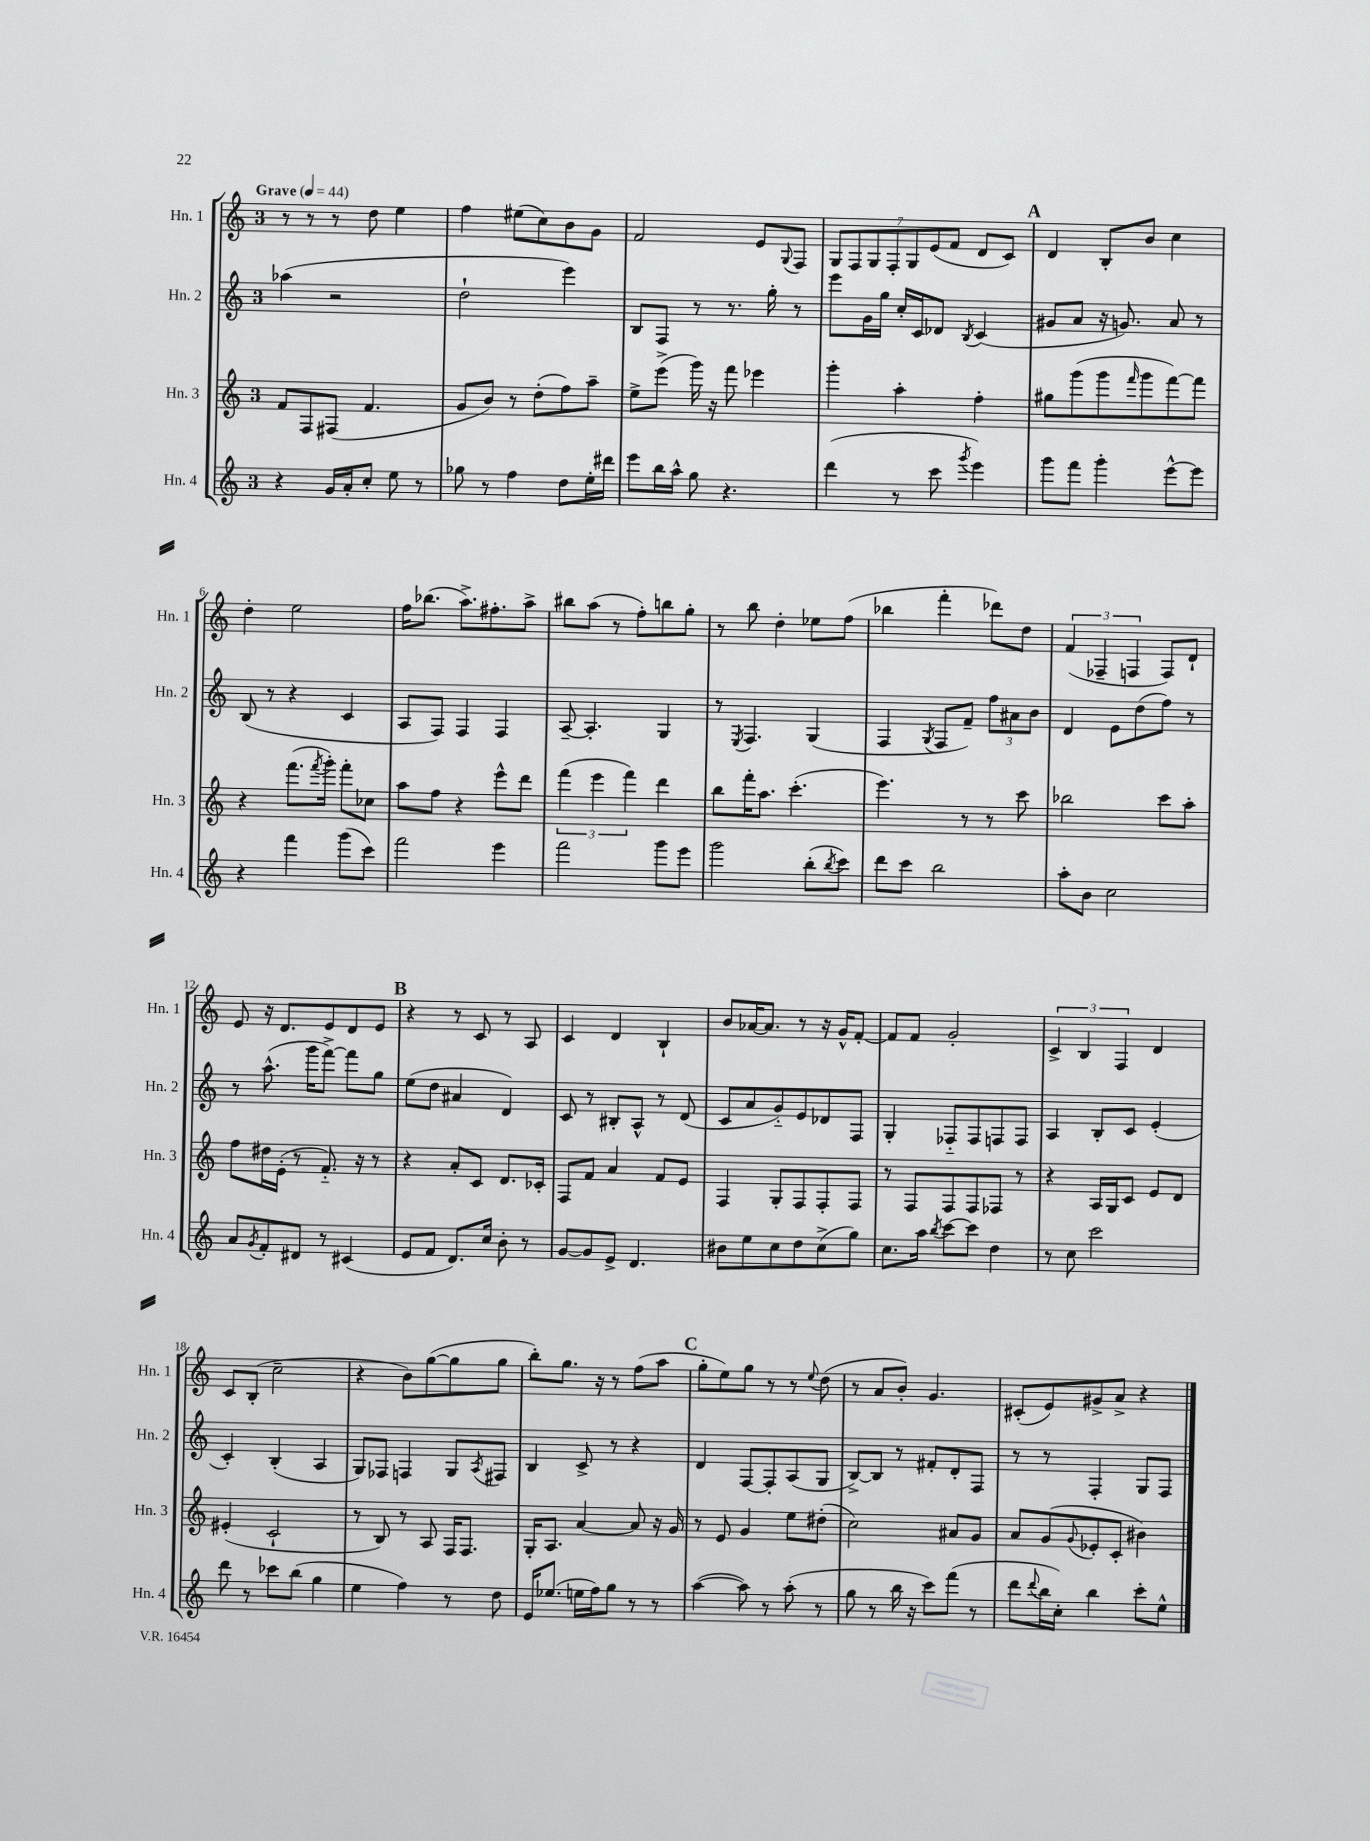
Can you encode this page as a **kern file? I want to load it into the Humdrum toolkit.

**kern	**kern	**kern	**kern
*staff4	*staff3	*staff2	*staff1
*clefG2	*clefG2	*clefG2	*clefG2
*k[]	*k[]	*k[]	*k[]
*M3/4	*M3/4	*M3/4	*M3/4
*MM44	*MM44	*MM44	*MM44
4r	8f	(4aa-	8r
.	8F	.	8r
16g	(8F#	2r	8r
16a'	.	.	.
8cc'	4.f	.	8dd
8ee	.	.	4ee
8r	.	.	.
=	=	=	=
8gg-	8g	2dd`	4ff
8r	8b)	.	.
4ff	8r	.	(8ee#
.	(8dd'	.	8cc)
8dd	8ff)	4eee)	8b
16ee'	8aa~	.	8g
16ddd#	.	.	.
=	=	=	=
8eee	8ee^	8B	2f
16bb	(8eee^	8F	.
16aa^^	.	.	.
8gg	16ggg)	8r	.
.	16r	.	.
4.r	8fff	8.r	.
.	4eee-	.	8e
.	.	16gg'	.
.	.	.	8qqG
.	.	8r	8F
=	=	=	=
(4ddd	4ggg'	8eee	14G
.	.	.	14F
.	.	16g	.
.	.	.	14G
.	.	16gg	.
.	.	.	14F'
8r	4aa'	16cc'	.
.	.	.	14G
.	.	16c	.
.	.	.	(14e
8ccc	.	8d-	.
.	.	.	14f
8qggg	.	8qB	.
4eee)	4ff'	(4c	8d
.	.	.	8c)
=	=	=	=
8ggg	8gg#	8g#	4d
8fff	(8ggg	8a	.
4ggg'	8ggg	16r	8B'
.	.	8.g)	.
.	16qqfff	.	.
.	8ggg	.	8b
[8eee^^	[8fff)	8a	4cc
8eee]	8fff]	8r	.
=	=	=	=
4r	4r	(8B	4dd'
.	.	8r	.
4fff	(8.fff	4r	2ee
.	8qfff	.	.
.	16ggg')	.	.
(8ggg	8fff'	4c	.
8ccc)	8cc-	.	.
=	=	=	=
2fff	8aa	8A	16ff
.	.	.	(8.bb-
.	8ff	8F)	.
.	4r	4F	8.aa^)
.	.	.	8.ff#'
4eee	8eee^^	4F	.
.	8ddd	.	8aa^
=	=	=	=
2fff	(6fff	[8A~	8bb#
.	.	4.A']	(8aa
.	6eee	.	.
.	.	.	8r
.	6fff)	.	.
.	.	.	8ff')
8ggg	4ddd	4G	8bb
8eee	.	.	8gg'
=	=	=	=
2ggg	8bb	8r	8r
.	.	8qE	.
.	16fff'	4.F	8bb
.	8.aa	.	.
.	.	.	4dd'
.	(4.ccc'	.	.
(8bb'	.	(4G	8ee-
8qbb	.	.	.
8ccc)	.	.	(8ff
=	=	=	=
8ddd	4.eee)	4F	4bb-
8ccc	.	.	.
.	.	8qG	.
2bb	.	8F	4fff'
.	8r	8f~)	.
.	8r	12ff	8ddd-)
.	.	12a#	.
.	8ccc	.	8dd
.	.	12b	.
=	=	=	=
8aa'	2bb-	4d	(6f
8b	.	.	.
.	.	.	6F-~
2cc	.	8e	.
.	.	.	6F
.	.	(8dd	.
.	8ccc	8ff)	8F)
.	8aa'	8r	8d`
=	=	=	=
8a	8ff	8r	8e
8qg	.	.	.
8f'	16dd#	(8.aa^^	16r
.	(16e'	.	8.d
8d#	8r	.	.
.	.	16ggg	.
8r	8.f'~)	[8fff^)	8e
(4c#	.	8fff]	8d
.	16r	.	.
.	8r	8gg	8e
=	=	=	=
8e	4r	(8ee	4r
8f	.	8dd	.
8.d)	8a'	4a#	8r
.	8c	.	8c
16cc	.	.	.
8b'	8.d	4d)	8r
8r	.	.	8A
.	16c-'	.	.
=	=	=	=
[8g	8F	8c	4c
8g]	8f	8r	.
8e^	4a	8B#'	4d
4.d	.	8A^^	.
.	8f	8r	4B`
.	8e	(8d	.
=	=	=	=
8b#	4F	8c	8b
8ee	.	8a	[16a-
.	.	.	8.a-]
8cc	8G'	8g'~)	.
8dd	8F	8e	8r
(8cc^	8F'	8d-	16r
.	.	.	16g^^
8gg)	8F	8F	[8f'
=	=	=	=
8.cc	8r	4G'	8f]
.	8F	.	8f
16aa	.	.	.
8qbb	.	.	.
[8ccc	8F	8F-'~	2g'
8ccc]	8F	8F-	.
4dd	8F-	8F	.
.	8r	8F	.
=	=	=	=
8r	4r	4A	6c^
8cc	.	.	.
.	.	.	6B
2ccc	16A	8B'	.
.	16G	.	.
.	.	.	6F
.	8c	8c	.
.	8e	(4e'	4d
.	8d	.	.
=	=	=	=
8ddd	(4e#'	4c')	8c
8r	.	.	(8B'
8ccc-	2c`	(4B'	2cc~
(8bb	.	.	.
4gg	.	4A	.
=	=	=	=
4ee	8r	8G)	4r
.	8B)	8F-	.
4ff)	8r	4F	8b)
.	8A	.	([8gg
8r	16F	8G	8gg]
.	8.F	.	.
.	.	8qA	.
8dd	.	8F#	8gg
=	=	=	=
16e	16G'	4B	8bb')
(8.ee-	8.A	.	.
.	.	.	8.gg
16ee	[4a	8c^	.
16ff)	.	.	16r
8gg	.	8r	8r
8r	8a]	4r	(8ff
8r	16r	.	8aa
.	16g	.	.
=	=	=	=
([4aa	8r	4d	8gg'
.	8e	.	8ee)
8aa])	4g	[8F	8gg
8r	.	8F']	8r
(8aa'	8ee	(8A	8r
.	.	.	8qqee
8r	(8dd#'	8G	(8dd
=	=	=	=
8gg	2cc)	[8B^)	8r
8r	.	8B]	8a
16bb	.	8r	8b')
16r	.	.	.
8ccc)	.	8f#'	4.g
(8fff	8a#	8d'	.
8r	8g	8F	.
=	=	=	=
8ddd	8a	8r	(8c#'
8qqddd	.	.	.
16bb	(8g	8r	8e)
16cc')	.	.	.
.	8qqg	.	.
4bb	8e-'	4F'	8g#^
.	8c'	.	8a^
8ccc'	4b#)	8G	4r
8ee^^	.	8F	.
==	==	==	==
*-	*-	*-	*-
